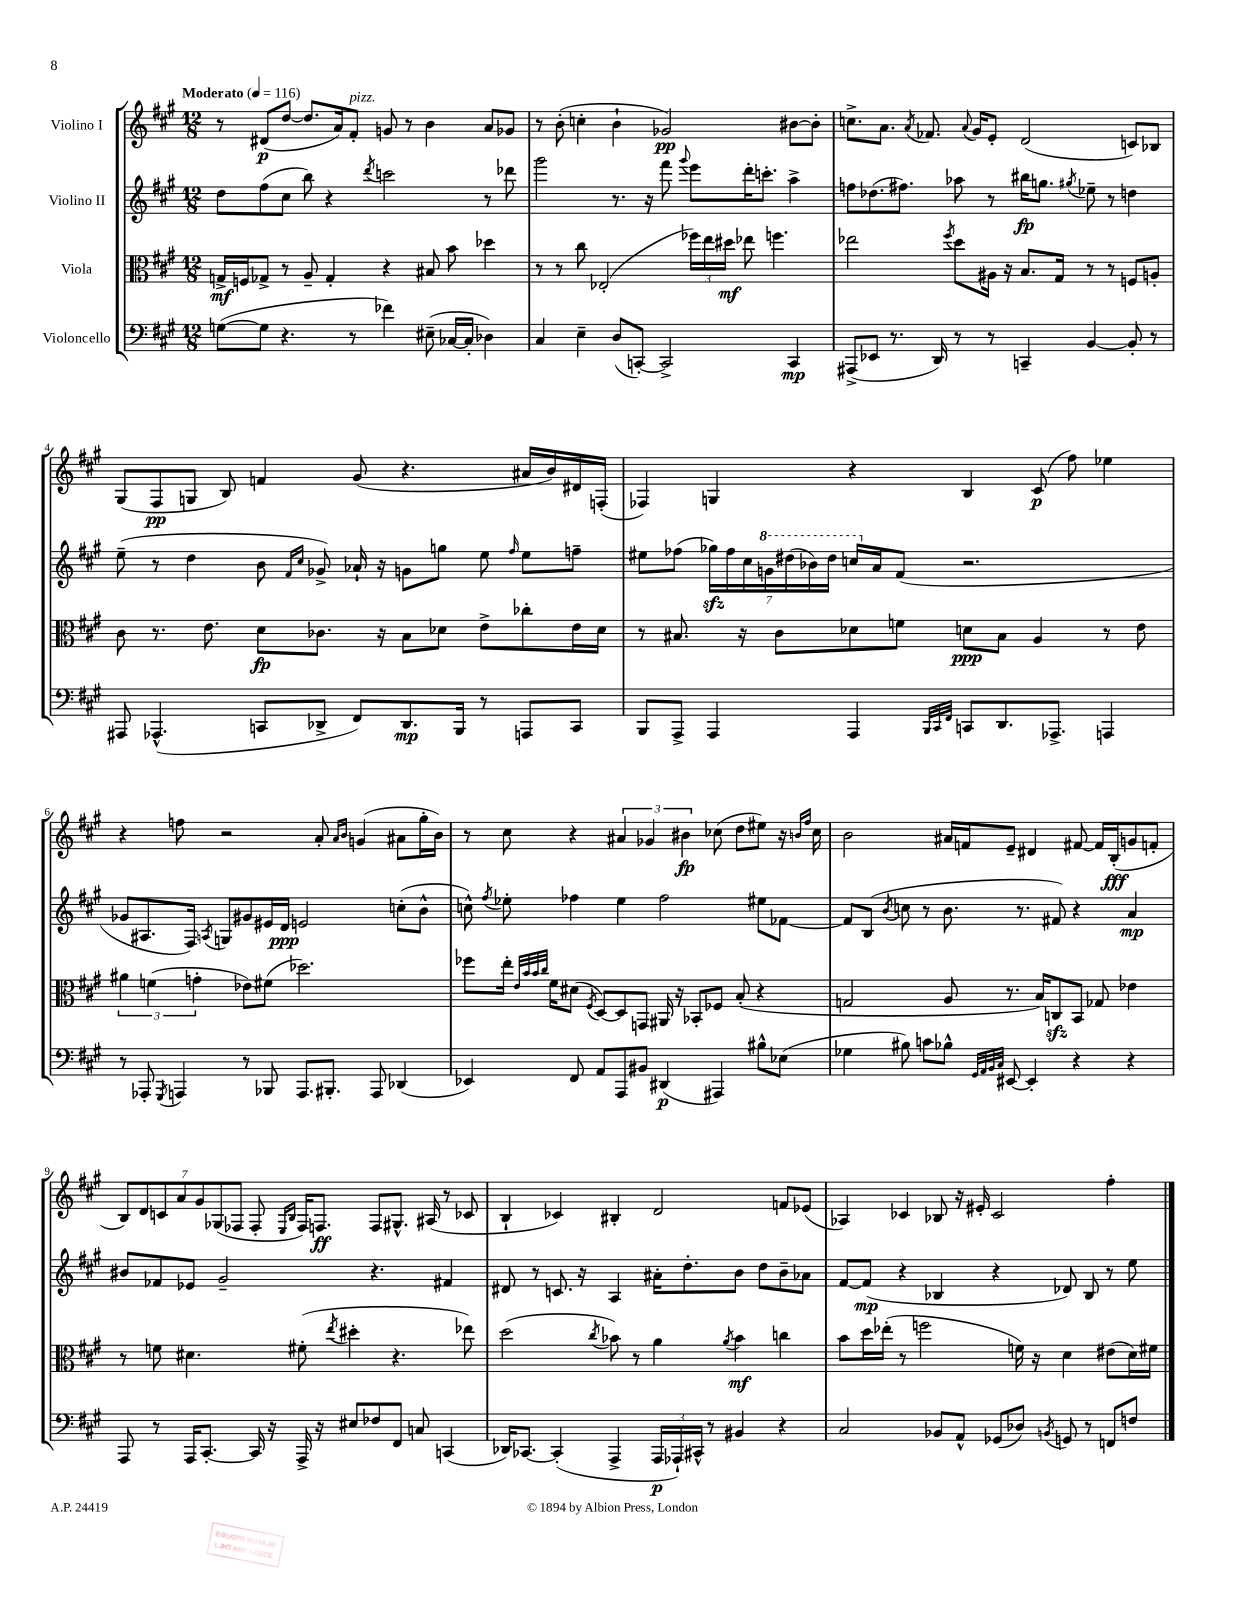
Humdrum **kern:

**kern	**kern	**kern	**kern
*staff4	*staff3	*staff2	*staff1
*clefF4	*clefC3	*clefG2	*clefG2
*k[f#c#g#]	*k[f#c#g#]	*k[f#c#g#]	*k[f#c#g#]
*M12/8	*M12/8	*M12/8	*M12/8
*MM116	*MM116	*MM116	*MM116
([8G	16G^	8dd	8r
.	16F	.	.
8G]	8G-^	(8ff#	(8d#
4.r	8r	8cc#	[8dd
.	8A~	8bb)	8.dd]
.	4G-'	4r	.
.	.	.	16a)
8r	.	.	8f#'
.	.	8qddd	.
4f-)	4r	2ccc	8g
.	.	.	8r
(8E#~	8B#	.	4b
[16C-	8b	.	.
16C-']	.	.	.
4D-)	4dd-	8r	8a
.	.	8ddd-	8g-
=	=	=	=
4C#	8r	2ggg#	8r
.	8r	.	(8b'
4E~	8cc#	.	4cc'
.	(2E-'	.	.
(8D	.	8.r	4b`
[8CC')	.	.	.
.	.	16r	.
2CC^]	.	8fff#	2g-)
.	.	8qqggg#	.
.	24ff-)	8eee	.
.	24ee	.	.
.	24dd#	.	.
.	8ee-	16ddd'	.
.	.	8.ccc'	.
.	4.ff	.	.
4CC	.	4aa^	[8b#
.	.	.	8b#']
=	=	=	=
(8AAA#^	2ee-	8ff	8.cc^
8EE-	.	(8.dd-	.
.	.	.	8.a
8.r	.	.	.
.	.	8.ff#)	.
.	.	.	8qa
.	.	.	8.f-
16DD)	.	.	.
.	8qff#	.	.
8r	8dd	8aa-	.
.	.	.	8qqa
.	.	.	16g#
8r	16A#	8r	8e'
.	16r	.	.
4CC~	8.B	16bb#	(2d
.	.	8.gg	.
.	16G#	.	.
.	.	8qgg#	.
[4BB	8r	8ee-~	.
.	8r	8r	.
8BB']	8F	4dd	8c)
8r	8A'	.	8B-
=	=	=	=
8AAA#	8c#	(8ee~	(8G#
(4.AAA-^^	8.r	8r	8F#
.	.	4dd	8G
.	8.e	.	.
.	.	.	8B)
8CC	8d	8b	4f
.	.	16qqf#	.
.	.	16qqcc#	.
8DD-^	8.c-	8g-^)	.
8FF#)	.	16a-`	(8g#
.	16r	16r	.
8.DD-	8B	8g	4.r
.	8d-	8gg	.
16BBB	.	.	.
8r	8e^	8ee	.
.	.	16qqff#	.
8AAA	8cc-'	8ee	16a#
.	.	.	16b)
8CC	16e	8ff~	16d#
.	16d-	.	(16F'
=	=	=	=
8BBB	8r	8ee#	4F-)
8AAA^	8.B#	(8ff-	.
4AAA	.	28gg-)	4G
.	.	28ff-	.
.	16r	.	.
.	.	28cc#	.
.	.	28gg	.
.	8c#	.	.
.	.	(28ddd#	.
.	.	28bb-)	.
.	.	28ddd#	.
4AAA	8d-	16ccc	4r
.	.	16a	.
.	8f	(8f#	.
32qqBBB	.	.	.
32qqCC#	.	.	.
32qqFF#	.	.	.
8CC	8d	2.r	4B
8.DD	8B#	.	.
.	4A	.	(8c#
8.AAA-^	.	.	.
.	.	.	8ff#)
4AAA	8r	.	4ee-
.	8e	.	.
=	=	=	=
8r	6a#	8g-	4r
8AAA-'	.	8.A#	.
.	(6f	.	.
8qGGG#	.	.	.
4AAA	.	.	8ff
.	.	16F#)	.
.	6g'	.	.
.	.	8qA	.
.	.	8G	2r
8r	8e-)	8g#	.
8BBB-	(8f#	16e#	.
.	.	16d	.
8.AAA	2.dd-)	2e	.
.	.	.	8a'
8.BBB#'	.	.	.
.	.	.	16qqa
.	.	.	16qqb
.	.	.	(4g
8AAA	.	.	.
(4DD-	.	(8cc'	8a#
.	.	8b^^	16gg#'
.	.	.	16b)
=	=	=	=
4EE-)	8ff-	8cc^^)	8r
.	.	8qff#	.
.	16ee'	8ee-'	8cc#
.	32qqe	.	.
.	32qqb	.	.
.	32qqb	.	.
.	32qqcc#	.	.
.	16f#	.	.
8FF#	(8d#	4ff-	4r
.	8qF#	.	.
8AA	[8D)	.	.
8AAA	8D]	4ee-	6a#
8BB#	8GG	.	.
.	.	.	6g-
(4DD#	16AA#	2ff-	.
.	16r	.	.
.	.	.	6b#
.	8BB-'	.	.
4AAA#)	8F-	.	(8cc-
.	(8B'	.	8dd
8B#^^	4r	8ee#	8ee#)
(8E-	.	[8f-	16r
.	.	.	16qqb
.	.	.	16qqff#
.	.	.	16cc-
=	=	=	=
4G-	2G	8f-]	2b
.	.	(8B	.
.	.	8qb	.
8B#)	.	8cc	.
8c	.	8r	.
8B-^^	8A	8.b	16a#
.	.	.	16f
32qqGG#	.	.	.
32qqAA	.	.	.
32qqBB	.	.	.
32qqC#	.	.	.
[8EE#	8.r	.	8e~
.	.	8.r	.
4EE#']	.	.	4d#
.	16B)	.	.
.	8C	8f#)	.
4r	8BB	4r	[8f#
.	8G-	.	16f#]
.	.	.	(16B'
4r	4e-	4a	8g
.	.	.	8f'
=	=	=	=
8AAA	8r	8b#	14B)
.	.	.	14d
8r	8f	8f-	.
.	.	.	14c
.	.	.	14a
16AAA	4.d#	8e-	.
.	.	.	14g#
[8.CC#'	.	.	.
.	.	.	(14G-
.	.	2g#~	.
.	.	.	14F-
16CC#]	.	.	8F-'
16r	.	.	.
.	.	.	16qqE
.	.	.	16qqB
16AAA^	(8f#'	.	16F-)
16r	.	.	8.F
.	8qee	.	.
8E#	4dd#'	.	.
8F-	.	4.r	8F
8FF#	4.r	.	8.G#^^
8C	.	.	.
.	.	.	(16A#
(4CC	.	4f#	8r
.	8ee-)	.	8c-
=	=	=	=
16DD-)	(2dd	8d#	4B`
[8.CC-	.	.	.
.	.	8r	.
(4CC-']	.	8.c	4c-)
.	.	16r	.
.	8qcc#	.	.
4AAA^	8b-)	4A	4B#'
.	8r	.	.
24AAA	4a	16a#'	2d
24AAA-`)	.	.	.
.	.	8.dd'	.
24CC#^^	.	.	.
8r	.	.	.
.	8qa	.	.
4BB#	4b-	8b	.
.	.	8dd	.
4r	4cc	8b~	8f
.	.	8a-	(8e-
=	=	=	=
2C#	8b	[8f#	4A-)
.	16dd	(8f#]	.
.	(16ee-'	.	.
.	8r	4r	4c-
.	2ff	.	.
8BB-	.	4B-	8B-
8AA^^	.	.	16r
.	.	.	16e#'
(8GG-	.	4r	2c-
8D-)	16f)	.	.
.	16r	.	.
8qBB	.	.	.
8GG	4d	8d-)	.
8r	.	8B-	.
8FF	(8e#	8r	4ff#'
8F	16d)	8ee	.
.	16f#	.	.
==	==	==	==
*-	*-	*-	*-
